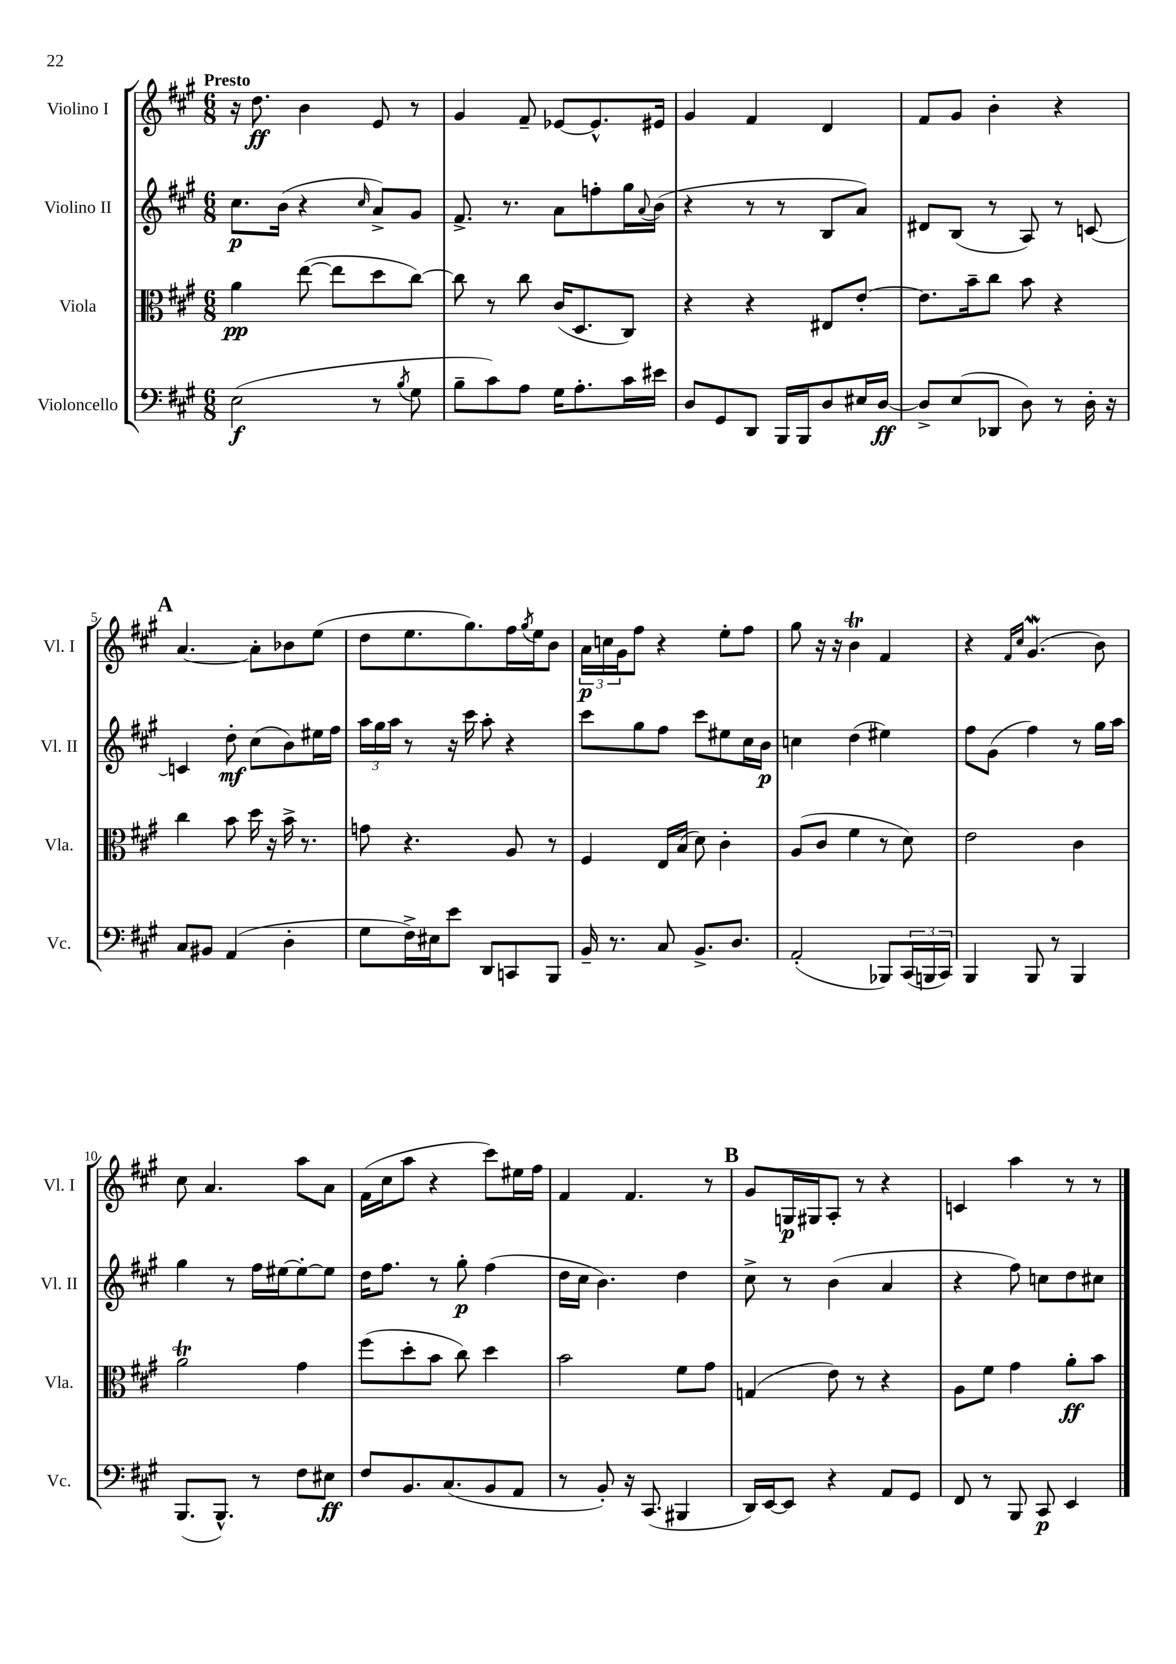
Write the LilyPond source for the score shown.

<<
\new StaffGroup <<
\new Staff = "s0" \with { instrumentName = "Violino I" shortInstrumentName = "Vl. I" } {
    \clef treble \key a \major \numericTimeSignature \time 6/8 \tempo "Presto"
    r16 d''8.\ff b'4 e'8 r8 |
    gis'4 fis'8-- ees'8~ ees'8.-^ eis'16 |
    gis'4 fis'4 d'4 |
    fis'8 gis'8 b'4-. r4 |
    \mark \markup { \bold "A" } a'4.~ a'8-. bes'8 e''8( |
    d''8 e''8. gis''8.) fis''16 \acciaccatura { gis''8 } e''16 b'8 |
    \tuplet 3/2 { a'16\p c''16 gis'16 } fis''8 r4 e''8-. fis''8 |
    gis''8 r16 r16 b'4\trill fis'4 |
    r4 \grace { fis'16 cis''16 } gis'4.\mordent( b'8) |
    cis''8 a'4. a''8 a'8 |
    fis'16( cis''16 a''8 r4 cis'''8) eis''16 fis''16 |
    fis'4 fis'4. r8 |
    \mark \markup { \bold "B" } gis'8 g16\p gis16 a8-. r8 r4 |
    c'4 a''4 r8 r8 \bar "|." |
}
\new Staff = "s1" \with { instrumentName = "Violino II" shortInstrumentName = "Vl. II" } {
    \clef treble \key a \major \numericTimeSignature \time 6/8
    cis''8.\p b'16( r4 \grace { cis''16 } a'8->) gis'8 |
    fis'8.-> r8. a'8 f''8-. gis''16 \appoggiatura { a'8 } b'16( |
    r4 r8 r8 b8 a'8) |
    dis'8 b8( r8 a8) r8 c'8~ |
    \mark \markup { \bold "A" } c'4 d''8-.\mf cis''8( b'8) eis''16 fis''16 |
    \tuplet 3/2 { a''16 gis''16 a''16 } r8 r16 cis'''16 a''8-. r4 |
    cis'''8 gis''8 fis''8 cis'''8 eis''8 cis''16 b'16\p |
    c''4 d''4( eis''4) |
    fis''8 gis'8( fis''4) r8 gis''16 a''16 |
    gis''4 r8 fis''16 eis''16~ eis''8~-. eis''8 |
    d''16 fis''8. r8 gis''8-.\p fis''4( |
    d''16 cis''16 b'4.) d''4 |
    \mark \markup { \bold "B" } cis''8-> r8 b'4( a'4 |
    r4 fis''8) c''8 d''8 cis''8 \bar "|." |
}
\new Staff = "s2" \with { instrumentName = "Viola" shortInstrumentName = "Vla." } {
    \clef alto \key a \major \numericTimeSignature \time 6/8
    a'4\pp e''8~( e''8 d''8 cis''8~) |
    cis''8 r8 cis''8 cis'16( d8. cis8) |
    r4 r4 eis8 e'8~-. |
    e'8. b'16-- cis''8 b'8 r4 |
    \mark \markup { \bold "A" } cis''4 b'8 d''16 r16 b'16-> r8. |
    g'8 r4. a8 r8 |
    fis4 e16 b16( d'8) cis'4-. |
    a8( cis'8 fis'4 r8 d'8) |
    e'2 cis'4 |
    a'2\trill gis'4 |
    fis''8( d''8-. b'8 cis''8) d''4 |
    b'2 fis'8 gis'8 |
    \mark \markup { \bold "B" } g4( e'8) r8 r4 |
    a8 fis'8 gis'4 a'8-.\ff b'8 \bar "|." |
}
\new Staff = "s3" \with { instrumentName = "Violoncello" shortInstrumentName = "Vc." } {
    \clef bass \key a \major \numericTimeSignature \time 6/8
    e2\f( r8 \acciaccatura { b8 } gis8 |
    b8-- cis'8) a8 gis16 a8.-. cis'16 eis'16 |
    d8 gis,8 d,8 b,,16 b,,16 d8 eis16 d16~\ff |
    d8-> e8( des,8 d8) r8 d16-. r16 |
    \mark \markup { \bold "A" } cis8 bis,8 a,4( d4-. |
    gis8 fis16->) eis16 e'8 d,8 c,8 b,,8 |
    b,16-- r8. cis8 b,8.-> d8. |
    a,2-.( bes,,8) \tuplet 3/2 { cis,16( b,,16 cis,16) } |
    b,,4 b,,8 r8 b,,4 |
    b,,8.( b,,8.-^) r8 fis8 eis8\ff |
    fis8 b,8. cis8.( b,8 a,8 |
    r8 b,8-.) r16 cis,8.( bis,,4 |
    \mark \markup { \bold "B" } d,16) e,16~ e,8 r4 a,8 gis,8 |
    fis,8 r8 b,,8 cis,8\p e,4 \bar "|." |
}
>>
>>
